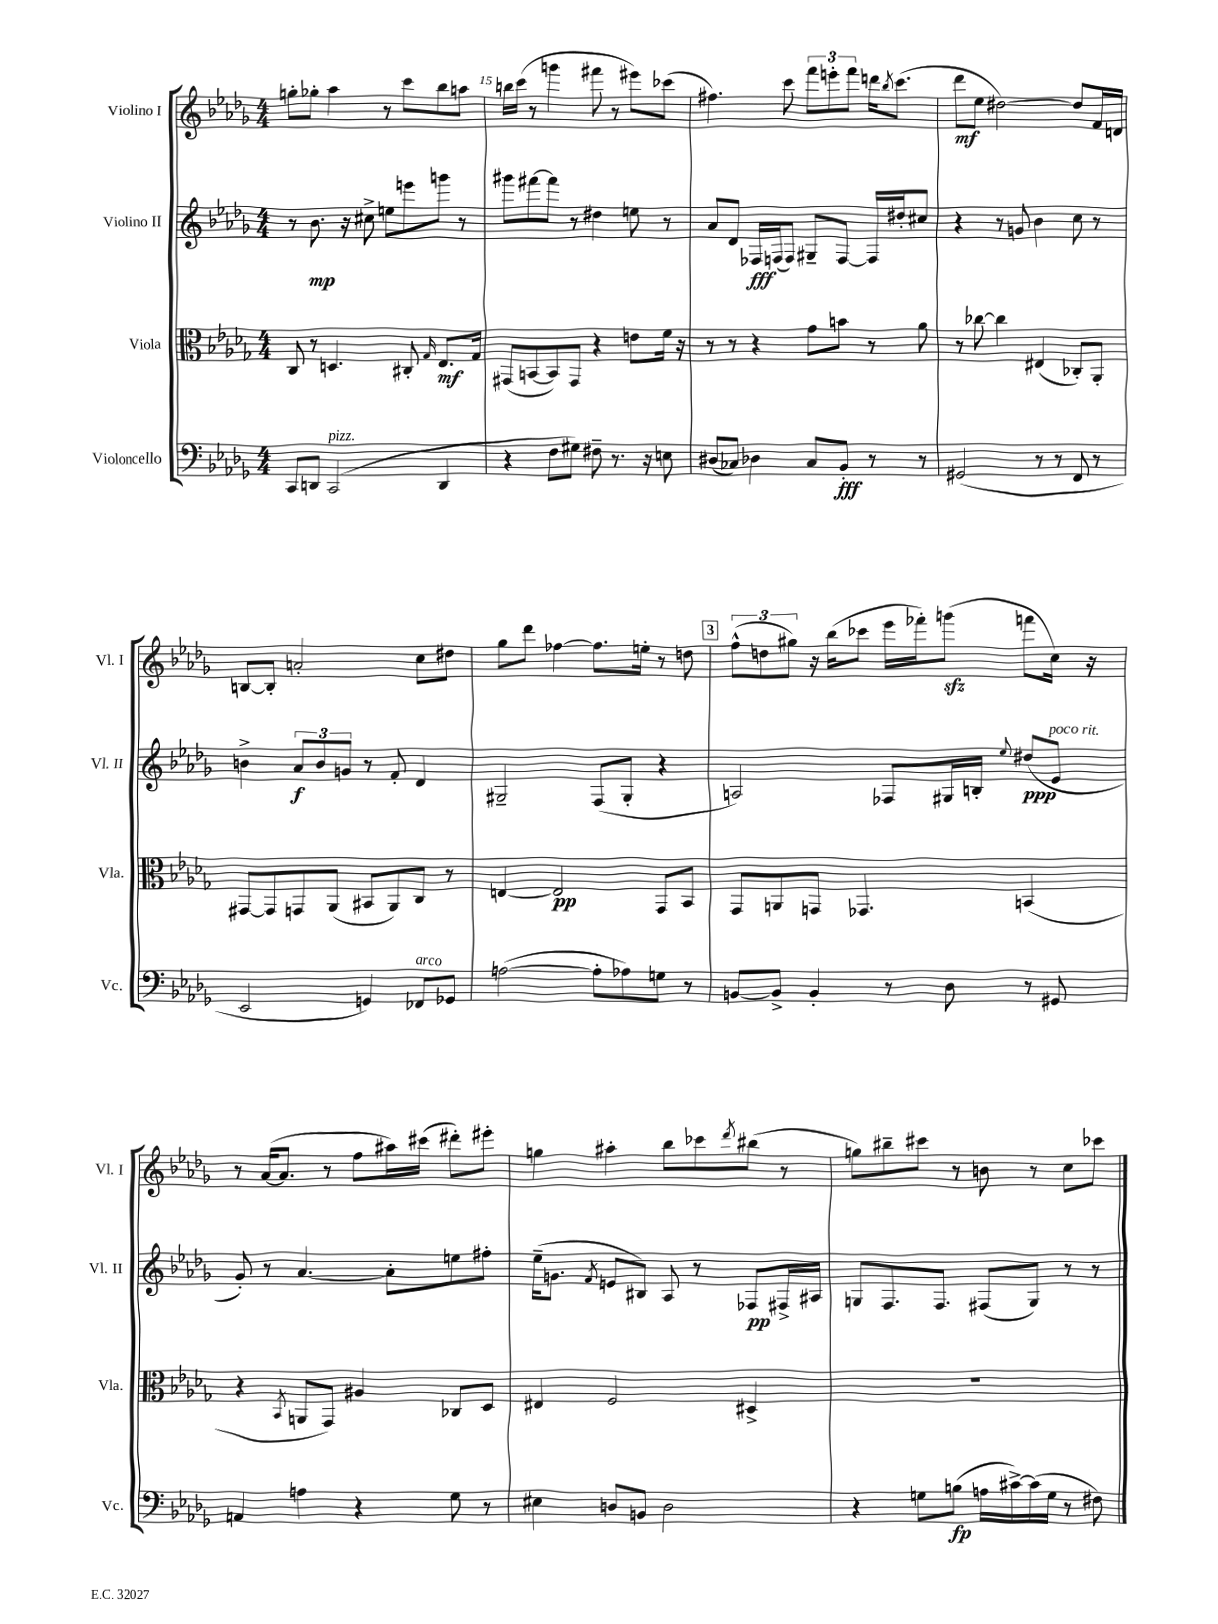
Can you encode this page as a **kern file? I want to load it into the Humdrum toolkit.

**kern	**dynam	**kern	**dynam	**kern	**dynam	**kern	**dynam
*part4	*part4	*part3	*part3	*part2	*part2	*part1	*part1
*staff4	*staff4	*staff3	*staff3	*staff2	*staff2	*staff1	*staff1
*I"Violoncello	*	*I"Viola	*	*I"Violino II	*	*I"Violino I	*
*I'Vc.	*	*I'Vla.	*	*I'Vl. II	*	*I'Vl. I	*
*clefF4	*	*clefC3	*	*clefG2	*	*clefG2	*
*k[b-e-a-d-g-]	*	*k[b-e-a-d-g-]	*	*k[b-e-a-d-g-]	*	*k[b-e-a-d-g-]	*
*M4/4	*	*M4/4	*	*M4/4	*	*M4/4	*
=14	=14	=14	=14	=14	=14	=14	=14
8CC/L	.	8C/	.	8r	.	8ggn'\L	.
8DDn/J	.	8r	.	8.b-\	mp	8gg-X'\J	.
!LO:TX:a:i:t=pizz.	!	!	!	!	!	!	!
(2CC/	.	4.Dn/	.	.	.	4aa-\	.
.	.	.	.	16r	.	.	.
.	.	.	.	8cc#X^\	.	.	.
.	.	.	.	8een\L	.	8r	.
.	.	8C#X'/	.	8eeen\	.	8ccc\L	.
.	.	16qqG-/	.	.	.	.	.
4DD/	.	8.E-/L	mf	8gggn\J	.	8bb-\	.
.	.	.	.	8r	.	8aan\J	.
.	.	16G-/Jk	.	.	.	.	.
=15	=15	=15	=15	=15	=15	=15	=15
4r	.	(8GG#X/L	.	8ggg#X\L	.	16bbn\LL	.
.	.	.	.	.	.	(16ccc\JJ	.
.	.	[8BBn/	.	[8fff#X\	.	8r	.
8F\L	.	8BB/])	.	8fff#\J]	.	4gggn\	.
8G#X\J)	.	8GG#/J	.	8r	.	.	.
8F#X~\	.	4r	.	4dd#X\	.	8fff#X\	.
8.r	.	.	.	.	.	8r	.
.	.	8en\L	.	8een\	.	8eee#X\L)	.
16r	.	.	.	.	.	.	.
8En\	.	16f\Jk	.	8r	.	(8ccc-X\J	.
.	.	16r	.	.	.	.	.
=16	=16	=16	=16	=16	=16	=16	=16
(8D#X/L	.	8r	.	8a-/L	.	4.ff#X\)	.
8C-X/J)	.	8r	.	8d-/J	.	.	.
4D-X\	.	4r	.	16F-X/LL	fff	.	.
.	.	.	.	(16Fn/J	.	.	.
.	.	.	.	8F/J)	.	8ccc\	.
8C-/L	.	8g-\L	.	8G#X~/L	.	12fff\L	.
.	.	.	.	.	.	12eeen'\	.
8BB-'/J	fff	8bn\J	.	[8F/J	.	.	.
.	.	.	.	.	.	12fff\J	.
8r	.	8r	.	16F/LL]	.	16dddn\KL	.
.	.	.	.	.	.	8qbb-/	.
.	.	.	.	16dd#X'/J	.	(8.ccc\J	.
8r	.	8a-\	.	8cc#X/J	.	.	.
=17	=17	=17	=17	=17	=17	=17	=17
(2GG#X/	.	8r	.	4r	.	8ddd-\L	mf
.	.	[8cc-X\	.	.	.	8ee-\J	.
.	.	4cc-\]	.	8r	.	[2dd#X\)	.
.	.	.	.	8gn/	.	.	.
8r	.	(4E#X/	.	4b-\	.	.	.
8r	.	.	.	.	.	.	.
8FF/	.	8C-X'/L)	.	8cc\	.	8dd#/L]	.
8r	.	8AA-'/J	.	8r	.	16f/L	.
.	.	.	.	.	.	16dn/JJ	.
!!LO:LB:g=z
=18	=18	=18	=18	=18	=18	=18	=18
2EE-/	.	[8GG#X/L	.	4bn^\	.	[8Bn/L	.
.	.	8GG#/]	.	.	.	8B'/J]	.
.	.	8GGn/	.	12a-/L	f	2an'/	.
.	.	.	.	12b/	.	.	.
.	.	(8AA-/J	.	.	.	.	.
.	.	.	.	12gn/J	.	.	.
4GGn/)	.	8BB#X/L	.	8r	.	.	.
.	.	8AA-/)	.	8f'/	.	.	.
!LO:TX:a:i:t=arco	!	!	!	!	!	!	!
8FF-X/L	.	8C/J	.	4d-/	.	8cc\L	.
8GG-X/J	.	8r	.	.	.	8dd#X\J	.
=19	=19	=19	=19	=19	=19	=19	=19
([2An\	.	[4En/	.	2G#X~/	.	8gg-\L	.
.	.	.	.	.	.	8ddd-\J	.
.	.	2E/]	pp	.	.	[4ff-X\	.
8A'\L]	.	.	.	(8F/L	.	8.ff-\L]	.
8A-X\)	.	.	.	8G#'/J	.	.	.
.	.	.	.	.	.	16een'\Jk	.
8Gn\J	.	8GG-/L	.	4r	.	8r	.
8r	.	8BB-/J	.	.	.	8ddn\	.
!!LO:REH:place=s1:t=3
=20	=20	=20	=20	=20	=20	=20	=20
[8BBn/L	.	8GG-/L	.	2An/)	.	(12ff^^\L	.
.	.	.	.	.	.	12ddn\	.
8BB^/J]	.	8AAn/	.	.	.	.	.
.	.	.	.	.	.	12gg#X\J)	.
4BB'/	.	8GGn/J	.	.	.	16r	.
.	.	.	.	.	.	(16bb-\KL	.
.	.	4.GG-X/	.	.	.	8ccc-X\J	.
8r	.	.	.	8F-X/L	.	16eee-\LL	.
.	.	.	.	.	.	16fff-X'\J)	.
8D-\	.	.	.	16G#X/L	.	(8gggnzz\J	.
.	.	.	.	16Bn'/JJ	.	.	.
.	.	.	.	8qqee-/	.	.	.
8r	.	(4BBn/	.	(8dd#X/L	ppp	8fffn\L	.
!	!	!	!	!LO:TX:a:i:t=poco rit.	!	!	!
8GG#X/	.	.	.	8e-/J	.	16cc\Jk)	.
.	.	.	.	.	.	16r	.
!!LO:LB:g=z
=21	=21	=21	=21	=21	=21	=21	=21
4AAn/	.	4r	.	8g-'/)	.	8r	.
.	.	.	.	8r	.	([16a-/KL	.
.	.	.	.	.	.	8.a-/J]	.
.	.	8qBB-/	.	.	.	.	.
4An\	.	8AAn/L	.	[4.a-/	.	.	.
.	.	8GG-/J)	.	.	.	8r	.
4r	.	4A#X/	.	.	.	8ff\L	.
.	.	.	.	8a-'\L]	.	16aa#X\L)	.
.	.	.	.	.	.	(16ccc#X\JJ	.
8G-\	.	8C-X/L	.	8een\	.	8ddd#X'\L)	.
8r	.	8D-/J	.	8ff#X'\J	.	8eee#X'\J	.
=22	=22	=22	=22	=22	=22	=22	=22
4E#X\	.	4E#X/	.	(16ee-~\KL	.	4ggn\	.
.	.	.	.	8.gn\J	.	.	.
.	.	.	.	8qf/	.	.	.
8Dn/L	.	2F/	.	8en/L	.	4aa#X'\	.
8BBn/J	.	.	.	8B#X/J)	.	.	.
2D\	.	.	.	8A-/	.	8bb-\L	.
.	.	.	.	8r	.	8ccc-X\	.
.	.	.	.	.	.	8qddd-/	.
.	.	4D#X^/	.	8F-X/L	pp	(8bb#X\J	.
.	.	.	.	16F#X^/L	.	8r	.
.	.	.	.	16A#X/JJ	.	.	.
=23	=23	=23	=23	=23	=23	=23	=23
4r	.	1r	.	8Gn/L	.	8ggn\L)	.
.	.	.	.	8.F/	.	8bb#X~\	.
8Gn\L	.	.	.	.	.	8ccc#X\J	.
.	.	.	.	8.F/J	.	.	.
(8Bn\J	fp	.	.	.	.	8r	.
16An\LL	.	.	.	(8F#X/L	.	8bn\	.
[16c#X^\)	.	.	.	.	.	.	.
(16c#\]	.	.	.	8G/J)	.	8r	.
16G\JJ	.	.	.	.	.	.	.
8r	.	.	.	8r	.	8cc\L	.
8F#X\)	.	.	.	8r	.	8ccc-X\J	.
==	==	==	==	==	==	==	==
*-	*-	*-	*-	*-	*-	*-	*-
